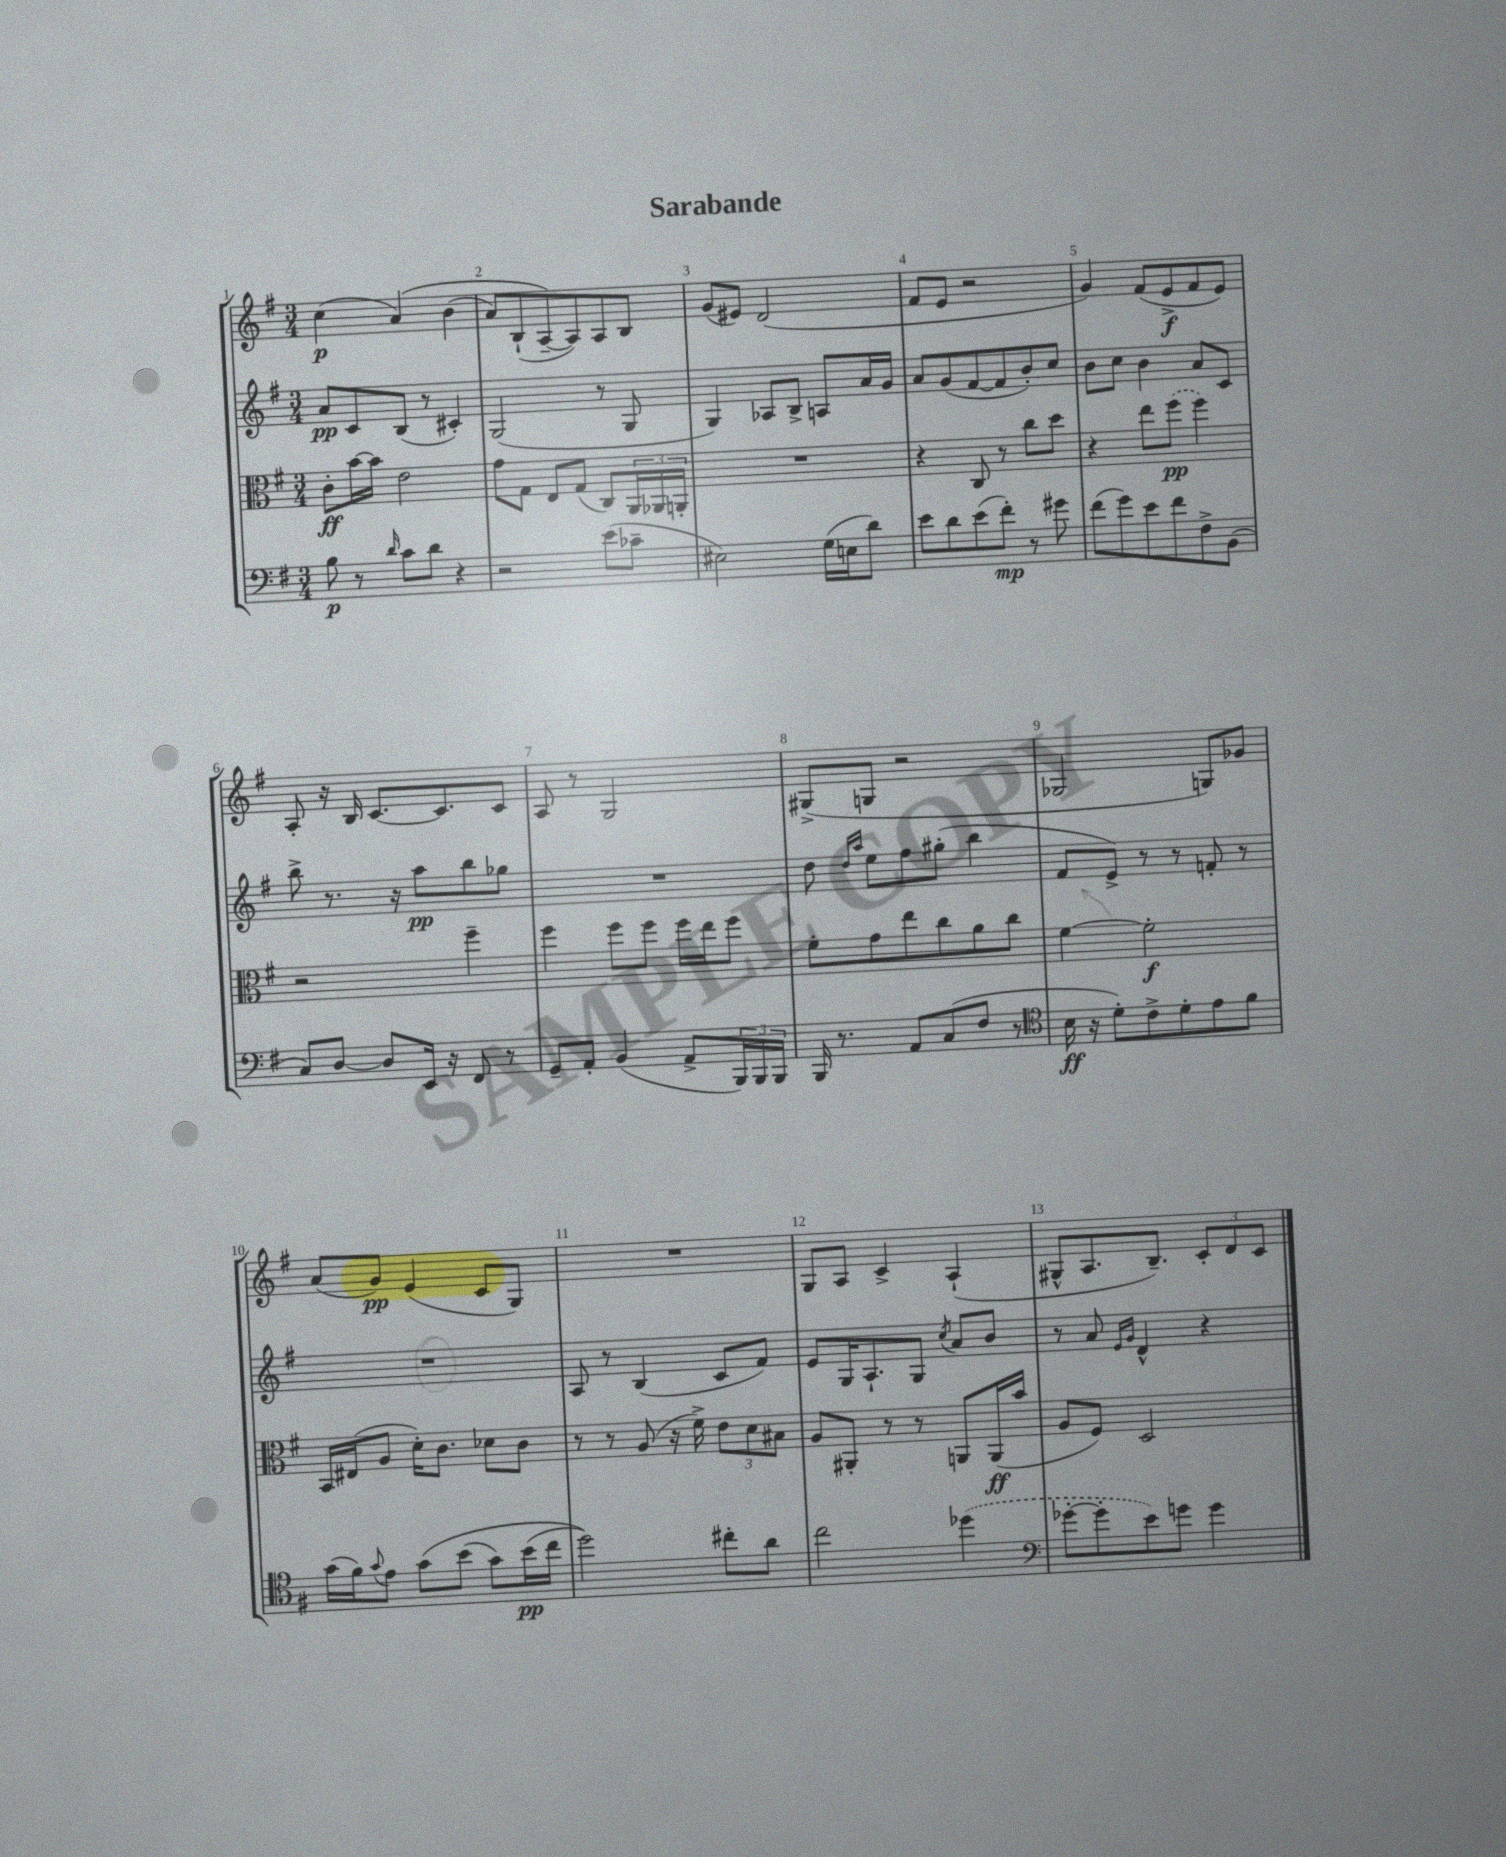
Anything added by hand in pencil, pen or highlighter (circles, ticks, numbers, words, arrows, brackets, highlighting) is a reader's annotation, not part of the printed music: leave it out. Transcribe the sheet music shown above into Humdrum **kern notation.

**kern	**dynam	**kern	**dynam	**kern	**dynam	**kern	**dynam
*part4	*part4	*part3	*part3	*part2	*part2	*part1	*part1
*staff4	*staff4	*staff3	*staff3	*staff2	*staff2	*staff1	*staff1
*clefF4	*	*clefC3	*	*clefG2	*	*clefG2	*
*k[f#]	*	*k[f#]	*	*k[f#]	*	*k[f#]	*
*M3/4	*	*M3/4	*	*M3/4	*	*M3/4	*
=1	=1	=1	=1	=1	=1	=1	=1
8B\	p	8c'\L	ff	8a/L	pp	(4cc\	p
8r	.	[16b\L	.	8c/	.	.	.
.	.	16b\JJ]	.	.	.	.	.
16qqd/	.	.	.	.	.	.	.
8c\L	.	2e\	.	(8B/J	.	(4a/)	.
8d\J	.	.	.	8r	.	.	.
4r	.	.	.	4c#X'/)	.	(4b\	.
=2	=2	=2	=2	=2	=2	=2	=2
2r	.	8g\L	.	(2G/	.	8a/L)	.
.	.	8G\J	.	.	.	(8B`/	.
.	.	8E/L	.	.	.	[8A~/)	.
.	.	(8G/J	.	.	.	8A/])	.
(8e\L	.	8C/L)	.	8r	.	8A/	.
8c-X~\J	.	24AA/L	.	8G/	.	8B/J	.
.	.	24AA-X/	.	.	.	.	.
.	.	24AAn'/JJ	.	.	.	.	.
=3	=3	=3	=3	=3	=3	=3	=3
2E#X\)	.	2.r	.	4G/)	.	(8g/L	.
.	.	.	.	.	.	8e#X/J)	.
.	.	.	.	8A-X/L	.	(2d/	.
.	.	.	.	8B^/J	.	.	.
(16G\LL	.	.	.	8An/L	.	.	.
16En\J	.	.	.	.	.	.	.
8d\J)	.	.	.	16a/L	.	.	.
.	.	.	.	16g/JJ	.	.	.
=4	=4	=4	=4	=4	=4	=4	=4
8e\L	.	4r	.	8a/L	.	8f#/L	.
8d\	.	.	.	(8g/	.	8e/J	.
(8e\	.	8C/	.	[8f#/	.	2r	.
8f#'\J)	mp	8r	.	8f#/]	.	.	.
8r	.	8cc\L	.	8b'/)	.	.	.
8g#X\	.	8dd\J	.	8cc/J	.	.	.
=5	=5	=5	=5	=5	=5	=5	=5
(8f#\L	.	4r	.	8b\L	.	4g/)	.
8g\)	.	.	.	8cc\J	.	.	.
8e\	.	8ee\L	.	4b\	.	(8f#/L	.
8f#\	.	(8ff#\J	pp	.	.	8e^/	f
8F#^\	.	4ff#\)	.	8a/L	.	8f#/	.
(8BB\J	.	.	.	8c/J	.	8e/J)	.
!!LO:LB:g=z
=6	=6	=6	=6	=6	=6	=6	=6
8C/L)	.	2r	.	8bb^\	.	8A'/	.
[8D/J	.	.	.	8.r	.	16r	.
.	.	.	.	.	.	16B/	.
8D/L]	.	.	.	.	.	[8.c/L	.
.	.	.	.	16r	.	.	.
16EE/Jk	.	.	.	8aa\L	pp	.	.
16r	.	.	.	.	.	8.c/]	.
8FF#/	.	4ff#~\	.	8bb\	.	.	.
8r	.	.	.	8gg-X\J	.	8c/J	.
=7	=7	=7	=7	=7	=7	=7	=7
8GG~/L	.	4ff#\	.	2.r	.	8A/	.
8AA'/J	.	.	.	.	.	8r	.
(4BB/	.	8ff#\L	.	.	.	2G/	.
.	.	8ff#\J	.	.	.	.	.
8AA^/L	.	16ff#\LL	.	.	.	.	.
.	.	16ee\J	.	.	.	.	.
24BBB/L)	.	8ff#\J	.	.	.	.	.
24BBB/	.	.	.	.	.	.	.
24BBB/JJ	.	.	.	.	.	.	.
=8	=8	=8	=8	=8	=8	=8	=8
16BBB/	.	8f#'\L	.	8dd\	.	(8G#X^/L	.
8.r	.	.	.	.	.	.	.
.	.	.	.	16qqdd/LL	.	.	.
.	.	.	.	16qqaa/JJ	.	.	.
.	.	8g\	.	8ee\L	.	8Gn/J	.
8AA/L	.	8ee\	.	8ff#\	.	2r	.
(8C/	.	8cc\	.	(8gg#X'\J	.	.	.
8F#/J	.	8a\	.	4bb\	.	.	.
8r	.	8cc\J	.	.	.	.	.
=9	=9	=9	=9	=9	=9	=9	=9
*clefC4	*	*	*	*	*	*	*
16B\	ff	[4f#\	.	8f#/L	.	2G-X/	.
16r	.	.	.	.	.	.	.
8d'\L)	.	.	.	8e^/J)	.	.	.
8c^\	.	2f#'\]	f	8r	.	.	.
8d'\	.	.	.	8r	.	.	.
8e\	.	.	.	8fn'/	.	8Gn/L)	.
8f#\J	.	.	.	8r	.	8g-X/J	.
!!LO:LB:g=z
=10	=10	=10	=10	=10	=10	=10	=10
(16g\LL	.	16BB/LL	.	2.r	.	(8a/L	.
16f#\J)	.	(16E#X/J	.	.	.	.	.
8qqg/	.	.	.	.	.	.	.
8e\J	.	8A/J	.	.	.	8g/J)	pp
(8g\L	.	16d'\KL)	.	.	.	(4e/	.
.	.	8.c\J	.	.	.	.	.
(8b\J	.	.	.	.	.	.	.
8g\L)	.	8d-X\L	.	.	.	8c/L	.
(16b\L	pp	8c\J	.	.	.	8G/J)	.
16cc\JJ	.	.	.	.	.	.	.
=11	=11	=11	=11	=11	=11	=11	=11
2dd\))	.	8r	.	8A/	.	2.r	.
.	.	8r	.	8r	.	.	.
.	.	(8A/	.	(4B/	.	.	.
.	.	16r	.	.	.	.	.
.	.	16f#^\)	.	.	.	.	.
8cc#X'\L	.	12e\L	.	8c/L	.	.	.
.	.	12d\	.	.	.	.	.
8a\J	.	.	.	8f#/J)	.	.	.
.	.	12B#X\J	.	.	.	.	.
=12	=12	=12	=12	=12	=12	=12	=12
2cc\	.	8A/L	.	8e/L	.	8G/L	.
.	.	8AA#X'/J	.	16G/K	.	8A/J	.
.	.	.	.	8.A`/	.	.	.
.	.	8r	.	.	.	4c^/	.
.	.	8r	.	8G/J	.	.	.
.	.	.	.	8qcc/	.	.	.
(4dd-X\	.	8AAn/L	.	8a/L	.	(4A`/	.
.	.	(16AA/L	ff	8b/J	.	.	.
.	.	16b/JJ	.	.	.	.	.
=13	=13	=13	=13	=13	=13	=13	=13
*clefF4	*	*	*	*	*	*	*
[8g-X'\L	.	8A/L	.	8r	.	8G#X^^/L	.
8g-'\]	.	8F#/J)	.	8a/	.	8.A/	.
.	.	.	.	16qqe/LL	.	.	.
.	.	.	.	16qqg/JJ	.	.	.
8e\)	.	2D/	.	4d^^/	.	.	.
.	.	.	.	.	.	8.B~/J)	.
8gn\J	.	.	.	.	.	.	.
4g\	.	.	.	4r	.	12c'/L	.
.	.	.	.	.	.	12d/	.
.	.	.	.	.	.	12c/J	.
==	==	==	==	==	==	==	==
*-	*-	*-	*-	*-	*-	*-	*-
